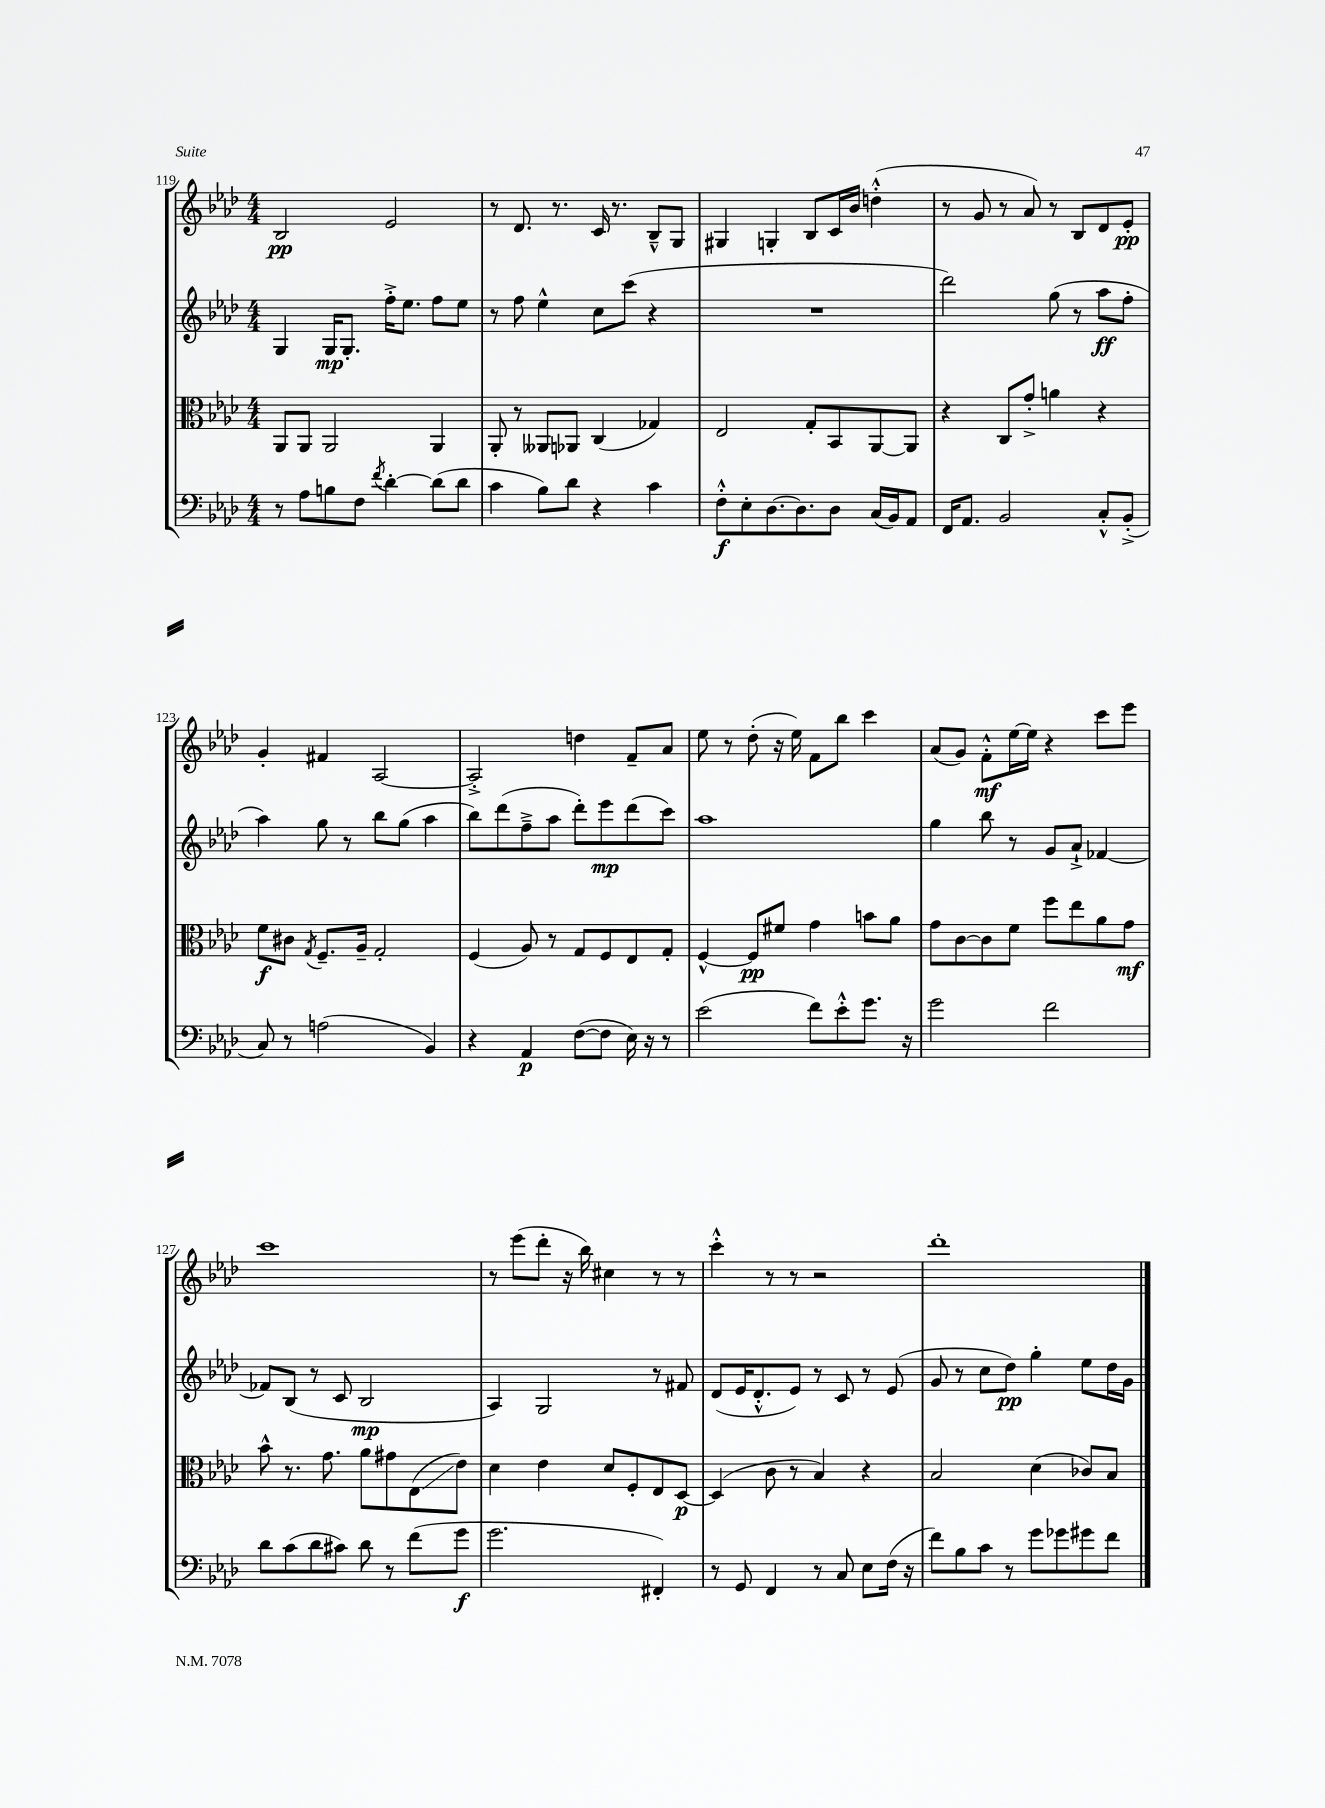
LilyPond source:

<<
\new StaffGroup <<
\new Staff = "s0" {
    \clef treble \key aes \major \numericTimeSignature \time 4/4
    bes2\pp ees'2 |
    r8 des'8. r8. c'16 r8. bes8---^ g8 |
    gis4 g4-. bes8 c'16 bes'16 d''4-.-^( |
    r8 g'8 r8 aes'8) r8 bes8 des'8 ees'8-.\pp |
    g'4-. fis'4 aes2~ |
    aes2-.-> d''4 f'8-- aes'8 |
    ees''8 r8 des''8-.( r16 ees''16) f'8 bes''8 c'''4 |
    aes'8( g'8) f'8-.-^\mf ees''16~ ees''16 r4 c'''8 ees'''8 |
    c'''1 |
    r8 ees'''8( des'''8-. r16 bes''16) cis''4 r8 r8 |
    c'''4-.-^ r8 r8 r2 |
    des'''1-. \bar "|." |
}
\new Staff = "s1" {
    \clef treble \key aes \major \numericTimeSignature \time 4/4
    g4 g16\mp g8.-. f''16-.-> ees''8. f''8 ees''8 |
    r8 f''8 ees''4-^ c''8 c'''8( r4 |
    R1 |
    des'''2) g''8( r8 aes''8\ff f''8-. |
    aes''4) g''8 r8 bes''8 g''8( aes''4 |
    bes''8) des'''8( f''8---> aes''8 des'''8-.) ees'''8\mp des'''8( c'''8) |
    aes''1 |
    g''4 bes''8 r8 g'8 aes'8-!-> fes'4~ |
    fes'8 bes8( r8 c'8 bes2\mp |
    aes4) g2 r8 fis'8 |
    des'8( ees'16 des'8.-.-^ ees'8) r8 c'8 r8 ees'8( |
    g'8 r8 c''8 des''8\pp) g''4-. ees''8 des''16 g'16 \bar "|." |
}
\new Staff = "s2" {
    \clef alto \key aes \major \numericTimeSignature \time 4/4
    aes,8 aes,8 aes,2 aes,4 |
    aes,8-. r8 aeses,8 aes,8 c4( ges4) |
    ees2 g8-. bes,8 aes,8~ aes,8 |
    r4 c8 g'8-.-> a'4 r4 |
    f'8\f cis'8 \acciaccatura { g8 } f8.-- aes16-- g2-. |
    f4( aes8) r8 g8 f8 ees8 g8-. |
    f4~-^ f8\pp fis'8 g'4 b'8 aes'8 |
    g'8 c'8~ c'8 f'8 f''8 ees''8 aes'8 g'8\mf |
    bes'8-^ r8. g'8. aes'8 gis'8 ees8\glissando( ees'8) |
    des'4 ees'4 des'8 f8-. ees8 des8~\p |
    des4( c'8 r8 bes4) r4 |
    bes2 des'4( ces'8) bes8 \bar "|." |
}
\new Staff = "s3" {
    \clef bass \key aes \major \numericTimeSignature \time 4/4
    r8 aes8 b8 f8 \acciaccatura { f'8 } des'4~-. des'8( des'8 |
    c'4 bes8) des'8 r4 c'4 |
    f8-.-^\f ees8-. des8.~ des8. des8 c16( bes,16) aes,8 |
    f,16 aes,8. bes,2 c8-.-^ bes,8-.->( |
    c8) r8 a2( bes,4) |
    r4 aes,4\p f8~( f8 ees16) r16 r8 |
    ees'2( f'8) ees'8-.-^ g'8. r16 |
    g'2 f'2 |
    des'8 c'8( des'8 cis'8) des'8 r8 f'8( g'8\f |
    g'2. fis,4-.) |
    r8 g,8 f,4 r8 c8 ees8 f16( r16 |
    f'8) bes8 c'8 r8 g'8 ges'8 gis'8 f'8 \bar "|." |
}
>>
>>
\layout { \context { \Score currentBarNumber = #119 } }
